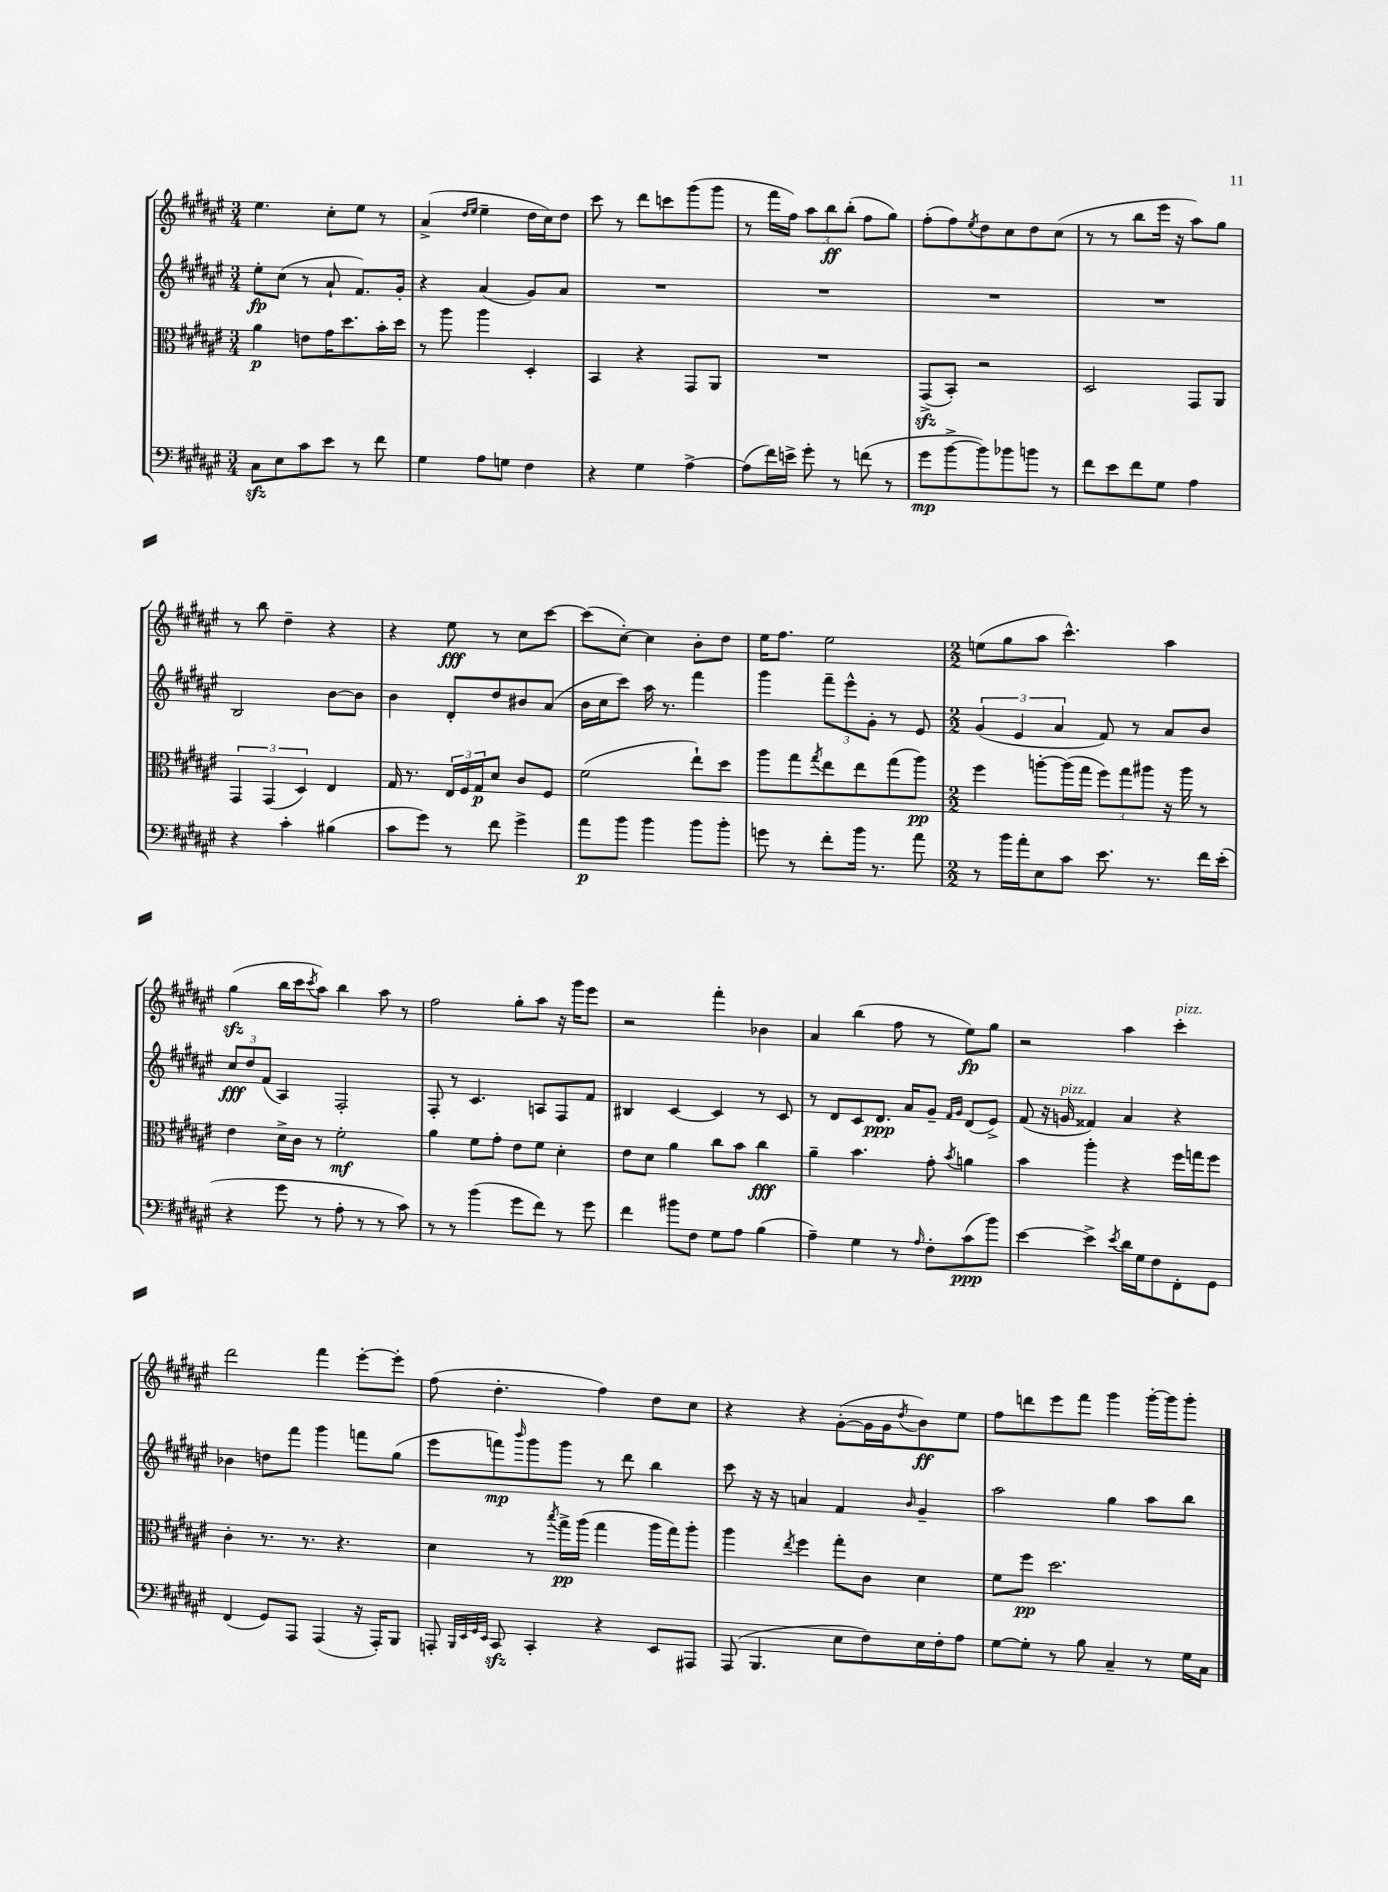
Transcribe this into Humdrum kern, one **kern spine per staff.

**kern	**dynam	**kern	**dynam	**kern	**dynam	**kern	**dynam
*part4	*part4	*part3	*part3	*part2	*part2	*part1	*part1
*staff4	*staff4	*staff3	*staff3	*staff2	*staff2	*staff1	*staff1
*clefF4	*	*clefC3	*	*clefG2	*	*clefG2	*
*k[f#c#g#d#a#e#]	*	*k[f#c#g#d#a#e#]	*	*k[f#c#g#d#a#e#]	*	*k[f#c#g#d#a#e#]	*
*M3/4	*	*M3/4	*	*M3/4	*	*M3/4	*
=1	=1	=1	=1	=1	=1	=1	=1
8C#zz\L	.	4a#\	p	8ee#'\L	fp	4.ee#\	.
8E#\	.	.	.	(8cc#\J	.	.	.
8c#\	.	8en\L	.	8r	.	.	.
8e#\J	.	16g#\K	.	8a#`/	.	8cc#'\L	.
.	.	8.dd#\	.	.	.	.	.
8r	.	.	.	8.f#/L)	.	8ee#\J	.
8f#\	.	16b'\L	.	.	.	8r	.
.	.	16dd#\JJ	.	16g#'/Jk	.	.	.
=2	=2	=2	=2	=2	=2	=2	=2
4G#\	.	8r	.	4r	.	(4a#^/	.
.	.	8aa#\	.	.	.	.	.
.	.	.	.	.	.	16qqdd#/LL	.
.	.	.	.	.	.	16qqee#/JJ	.
8A#\L	.	4aa#\	.	(4a#/	.	4ee#~\	.
8Gn\J	.	.	.	.	.	.	.
4F#\	.	4D#'/	.	8g#/L)	.	16dd#\LL	.
.	.	.	.	.	.	16cc#\J)	.
.	.	.	.	8a#/J	.	8dd#\J	.
=3	=3	=3	=3	=3	=3	=3	=3
4r	.	4BB/	.	2.r	.	8ccc#\	.
.	.	.	.	.	.	8r	.
4G#\	.	4r	.	.	.	8ddd#\L	.
.	.	.	.	.	.	8cccn\	.
[4A#^\	.	8GG#/L	.	.	.	(8ggg#\	.
.	.	8AA#/J	.	.	.	8ggg#\J	.
=4	=4	=4	=4	=4	=4	=4	=4
(8A#\L]	.	2.r	.	2.r	.	8r	.
16f#\L)	.	.	.	.	.	16fff#\LL	.
16en^\JJ	.	.	.	.	.	16ff#\JJ)	.
8g#'\	.	.	.	.	.	12aa#\L	.
.	.	.	.	.	.	12bb\	ff
8r	.	.	.	.	.	.	.
.	.	.	.	.	.	(12bb'\J	.
(8fn\	.	.	.	.	.	8ff#\L	.
8r	.	.	.	.	.	8gg#\J)	.
=5	=5	=5	=5	=5	=5	=5	=5
8g#\L	mp	(8GG#zz^/L	.	2.r	.	(8ff#'\L	.
[8b^\	.	8BB'/J)	.	.	.	8ff#\)	.
.	.	.	.	.	.	8qee#/	.
8b\])	.	2r	.	.	.	8dd#\	.
8b-X\	.	.	.	.	.	8cc#\	.
8bn\J	.	.	.	.	.	8dd#\	.
8r	.	.	.	.	.	(8cc#\J	.
=6	=6	=6	=6	=6	=6	=6	=6
8f#\L	.	2D#/	.	2.r	.	8r	.
8e#\	.	.	.	.	.	8r	.
8f#\	.	.	.	.	.	8bb\L	.
8G#\J	.	.	.	.	.	16eee#\Jk	.
.	.	.	.	.	.	16r	.
4A#\	.	8GG#/L	.	.	.	8aa#\L)	.
.	.	8AA#/J	.	.	.	8gg#\J	.
!!LO:LB:g=z
=7	=7	=7	=7	=7	=7	=7	=7
4r	.	6GG#/	.	2B/	.	8r	.
.	.	.	.	.	.	8bb\	.
.	.	(6GG#/	.	.	.	.	.
4c#'\	.	.	.	.	.	4dd#~\	.
.	.	6D#/)	.	.	.	.	.
(4B#X\	.	4E#/	.	[8b\L	.	4r	.
.	.	.	.	8b\J]	.	.	.
=8	=8	=8	=8	=8	=8	=8	=8
8c#\L	.	16G#/	.	4b\	.	4r	.
.	.	8.r	.	.	.	.	.
8g#\J)	.	.	.	.	.	.	.
8r	.	24E#/LL	.	8d#'/L	.	8ee#\	fff
.	.	24F#/	.	.	.	.	.
.	.	24G#/J	p	.	.	.	.
8f#\	.	8d#/J	.	8dd#/	.	8r	.
4g#^\	.	8c#/L	.	8b#X/	.	8cc#\L	.
.	.	8F#/J	.	(8a#/J	.	[8ccc#\J	.
=9	=9	=9	=9	=9	=9	=9	=9
8a#\L	p	(2f#\	.	16b\LL	.	(8ccc#\L]	.
.	.	.	.	16cc#\J	.	.	.
8b\J	.	.	.	8ccc#\J)	.	[8cc#'\J)	.
4b\	.	.	.	16aa#\	.	4cc#\]	.
.	.	.	.	8.r	.	.	.
8b\L	.	8ee#`\L)	.	4fff#\	.	8b'\L	.
8b'\J	.	8dd#\J	.	.	.	8dd#\J	.
=10	=10	=10	=10	=10	=10	=10	=10
8gn\	.	8aa#\L	.	4ggg#\	.	16ee#\KL	.
.	.	.	.	.	.	8.ff#\J	.
8r	.	8gg#\	.	.	.	.	.
.	.	8qgg#/	.	.	.	.	.
8f#'\L	.	8ee#\	.	12fff#~\L	.	2ee#\	.
.	.	.	.	12eee#^^\	.	.	.
16b\Jk	.	8ee#\	.	.	.	.	.
.	.	.	.	12g#'\J	.	.	.
8.r	.	.	.	.	.	.	.
.	.	(8gg#\	.	8r	.	.	.
8a#\	.	8aa#\J)	pp	8e#/	.	.	.
=11	=11	=11	=11	=11	=11	=11	=11
*M2/2	*	*M2/2	*	*M2/2	*	*M2/2	*
8r	.	4ff#\	.	(6g#/	.	(8een\L	.
16b\LL	.	.	.	.	.	8gg#\	.
.	.	.	.	6e#/	.	.	.
16a#'\J	.	.	.	.	.	.	.
8E#\	.	[8aan'\L	.	.	.	8aa#\J	.
.	.	.	.	6a#/	.	.	.
8c#\J	.	(16aa\L]	.	.	.	4.ccc#^^\)	.
.	.	16gg#\JJ	.	.	.	.	.
8.e#\	.	12ff#\L)	.	8f#/)	.	.	.
.	.	12gg#\	.	.	.	.	.
.	.	.	.	8r	.	.	.
.	.	12aa#X\J	.	.	.	.	.
8.r	.	.	.	.	.	.	.
.	.	16r	.	8a#/L	.	4aa#\	.
.	.	16aa#\	.	.	.	.	.
16f#\LL	.	8r	.	8b/J	.	.	.
(16e#'\JJ	.	.	.	.	.	.	.
!!LO:LB:g=z
=12	=12	=12	=12	=12	=12	=12	=12
4r	.	4e#\	.	12cc#/L	fff	(4gg#zz\	.
.	.	.	.	12dd#/	.	.	.
.	.	.	.	(12f#/J	.	.	.
8g#\	.	16d#^\LL	.	4A#/)	.	16bb\LL	.
.	.	16c#\JJ	.	.	.	16ccc#\J	.
.	.	.	.	.	.	8qccc#/	.
8r	.	8r	.	.	.	8aa#\J)	.
8A#'\	.	2f#'\	mf	2F#'/	.	4bb\	.
8r	.	.	.	.	.	.	.
8r	.	.	.	.	.	8aa#\	.
8c#\)	.	.	.	.	.	8r	.
=13	=13	=13	=13	=13	=13	=13	=13
8r	.	4a#\	.	8F#'/	.	2ff#\	.
8r	.	.	.	8r	.	.	.
(4b\	.	8f#\L	.	4.c#/	.	.	.
.	.	8g#'\J	.	.	.	.	.
8g#\L	.	8e#\L	.	.	.	8gg#'\L	.
8f#\J)	.	8f#\J	.	8An/L	.	8aa#\J	.
8r	.	4d#'\	.	8F#/	.	16r	.
.	.	.	.	.	.	16ggg#\KL	.
8g#\	.	.	.	8f#/J	.	8eee#\J	.
=14	=14	=14	=14	=14	=14	=14	=14
4f#\	.	8e#\L	.	4B#X/	.	2r	.
.	.	8d#\J	.	.	.	.	.
8b#X\L	.	4a#\	.	[4c#/	.	.	.
8F#\J	.	.	.	.	.	.	.
8G#\L	.	8cc#\L	.	4c#/]	.	4fff#'\	.
8A#\J	.	8b\J	.	.	.	.	.
(4B\	.	4cc#\	fff	8r	.	4b-X\	.
.	.	.	.	8c#/	.	.	.
=15	=15	=15	=15	=15	=15	=15	=15
4A#~\)	.	4a#~\	.	8r	.	4a#/	.
.	.	.	.	8d#/L	.	.	.
4G#\	.	4.b\	.	8c#/	.	(4bb\	.
.	.	.	.	8.d#/J	ppp	.	.
8r	.	.	.	.	.	8ff#\	.
.	.	.	.	16a#/KL	.	.	.
16qqA#/	.	.	.	.	.	.	.
8F#'\L	.	8g#'\	.	8g#~/J	.	8r	.
.	.	.	.	16qqf#/LL	.	.	.
.	.	8qb/	.	16qqg#/JJ	.	.	.
(8c#\	ppp	4an\	.	(8d#/L	.	8ee#\L)	fp
8b\J)	.	.	.	8e#^/J)	.	8gg#\J	.
=16	=16	=16	=16	=16	=16	=16	=16
[4e#\	.	4b\	.	(8f#/	.	2r	.
.	.	.	.	16r	.	.	.
!	!	!	!	!LO:TX:a:i:t=pizz.	!	!	!
.	.	.	.	16gn/	.	.	.
4e#^\]	.	4aa#'\	.	4f##X/)	.	.	.
8qe#/	.	.	.	.	.	.	.
16d#\LL	.	4r	.	4a#/	.	4aa#\	.
16G#\J	.	.	.	.	.	.	.
8F#\	.	.	.	.	.	.	.
!	!	!	!	!	!	!LO:TX:a:i:t=pizz.	!
8FF#'\	.	16ff#\LL	.	4r	.	4ccc#'\	.
.	.	16ggn\J	.	.	.	.	.
8GG#\J	.	8ff#\J	.	.	.	.	.
!!LO:LB:g=z
=17	=17	=17	=17	=17	=17	=17	=17
(4FF#/	.	4c#'\	.	4b-X\	.	2ddd#\	.
8GG#/L)	.	8.r	.	8ddn\L	.	.	.
8AAA#/J	.	.	.	8fff#\J	.	.	.
.	.	8.r	.	.	.	.	.
(4AAA#/	.	.	.	4ggg#\	.	4fff#\	.
.	.	4.r	.	.	.	.	.
16r	.	.	.	8fffn\L	.	[8eee#'\L	.
16AAA#'/KL)	.	.	.	.	.	.	.
8BBB/J	.	.	.	(8gg#\J	.	8eee#'\J]	.
=18	=18	=18	=18	=18	=18	=18	=18
8AAAn'/	.	4d#\	.	8eee#\L	.	(8ff#\	.
32qqBBB/LLL	.	.	.	.	.	.	.
32qqEE#/	.	.	.	.	.	.	.
32qqGG#/	.	.	.	.	.	.	.
32qqEE#/JJJ	.	.	.	.	.	.	.
8CC#zz/	.	.	.	8fffn\)	mp	4.dd#'\	.
.	.	.	.	16qqbbb/	.	.	.
4CC#'/	.	8r	.	8ggg#\	.	.	.
.	.	8qbb/	.	.	.	.	.
.	.	16gg#^\LL	pp	8ggg#\J	.	.	.
.	.	(16aa#\JJ	.	.	.	.	.
4r	.	4gg#\	.	8r	.	4ff#\)	.
.	.	.	.	8ddd#\	.	.	.
8EE#/L	.	16aa#\LL	.	4bb\	.	8dd#\L	.
.	.	16gg#\J)	.	.	.	.	.
8AAA#X/J	.	8aa#'\J	.	.	.	8cc#\J	.
=19	=19	=19	=19	=19	=19	=19	=19
(8AAA#/	.	4aa#\	.	8ccc#\	.	4r	.
4.BBB/	.	.	.	16r	.	.	.
.	.	.	.	16r	.	.	.
.	.	8qee#/	.	.	.	.	.
.	.	4ff#\	.	4an/	.	4r	.
8E#\L	.	8gg#'\L	.	4f#/	.	([8g#'\L	.
8F#\)	.	8c#\J	.	.	.	16g#\L]	.
.	.	.	.	.	.	16g#\J	.
.	.	.	.	16qqb/	.	8qdd#/	.
16E#\L	.	4d#\	.	4g#~/	.	8b\)	ff
16F#'\J	.	.	.	.	.	.	.
8A#\J	.	.	.	.	.	8ee#\J	.
=20	=20	=20	=20	=20	=20	=20	=20
[8G#\L	.	8f#\L	.	2aa#\	.	8ff#\L	.
8G#'\J]	.	8ff#\J	pp	.	.	8dddn\	.
8r	.	2.dd#\	.	.	.	8eee#\	.
8B\	.	.	.	.	.	8fff#\J	.
4C#~/	.	.	.	4gg#\	.	4ggg#\	.
8r	.	.	.	8aa#\L	.	[16ggg#'\LL	.
.	.	.	.	.	.	16ggg#\J]	.
16G#\LL	.	.	.	8bb\J	.	8ggg#'\J	.
16C#\JJ	.	.	.	.	.	.	.
==	==	==	==	==	==	==	==
*-	*-	*-	*-	*-	*-	*-	*-
